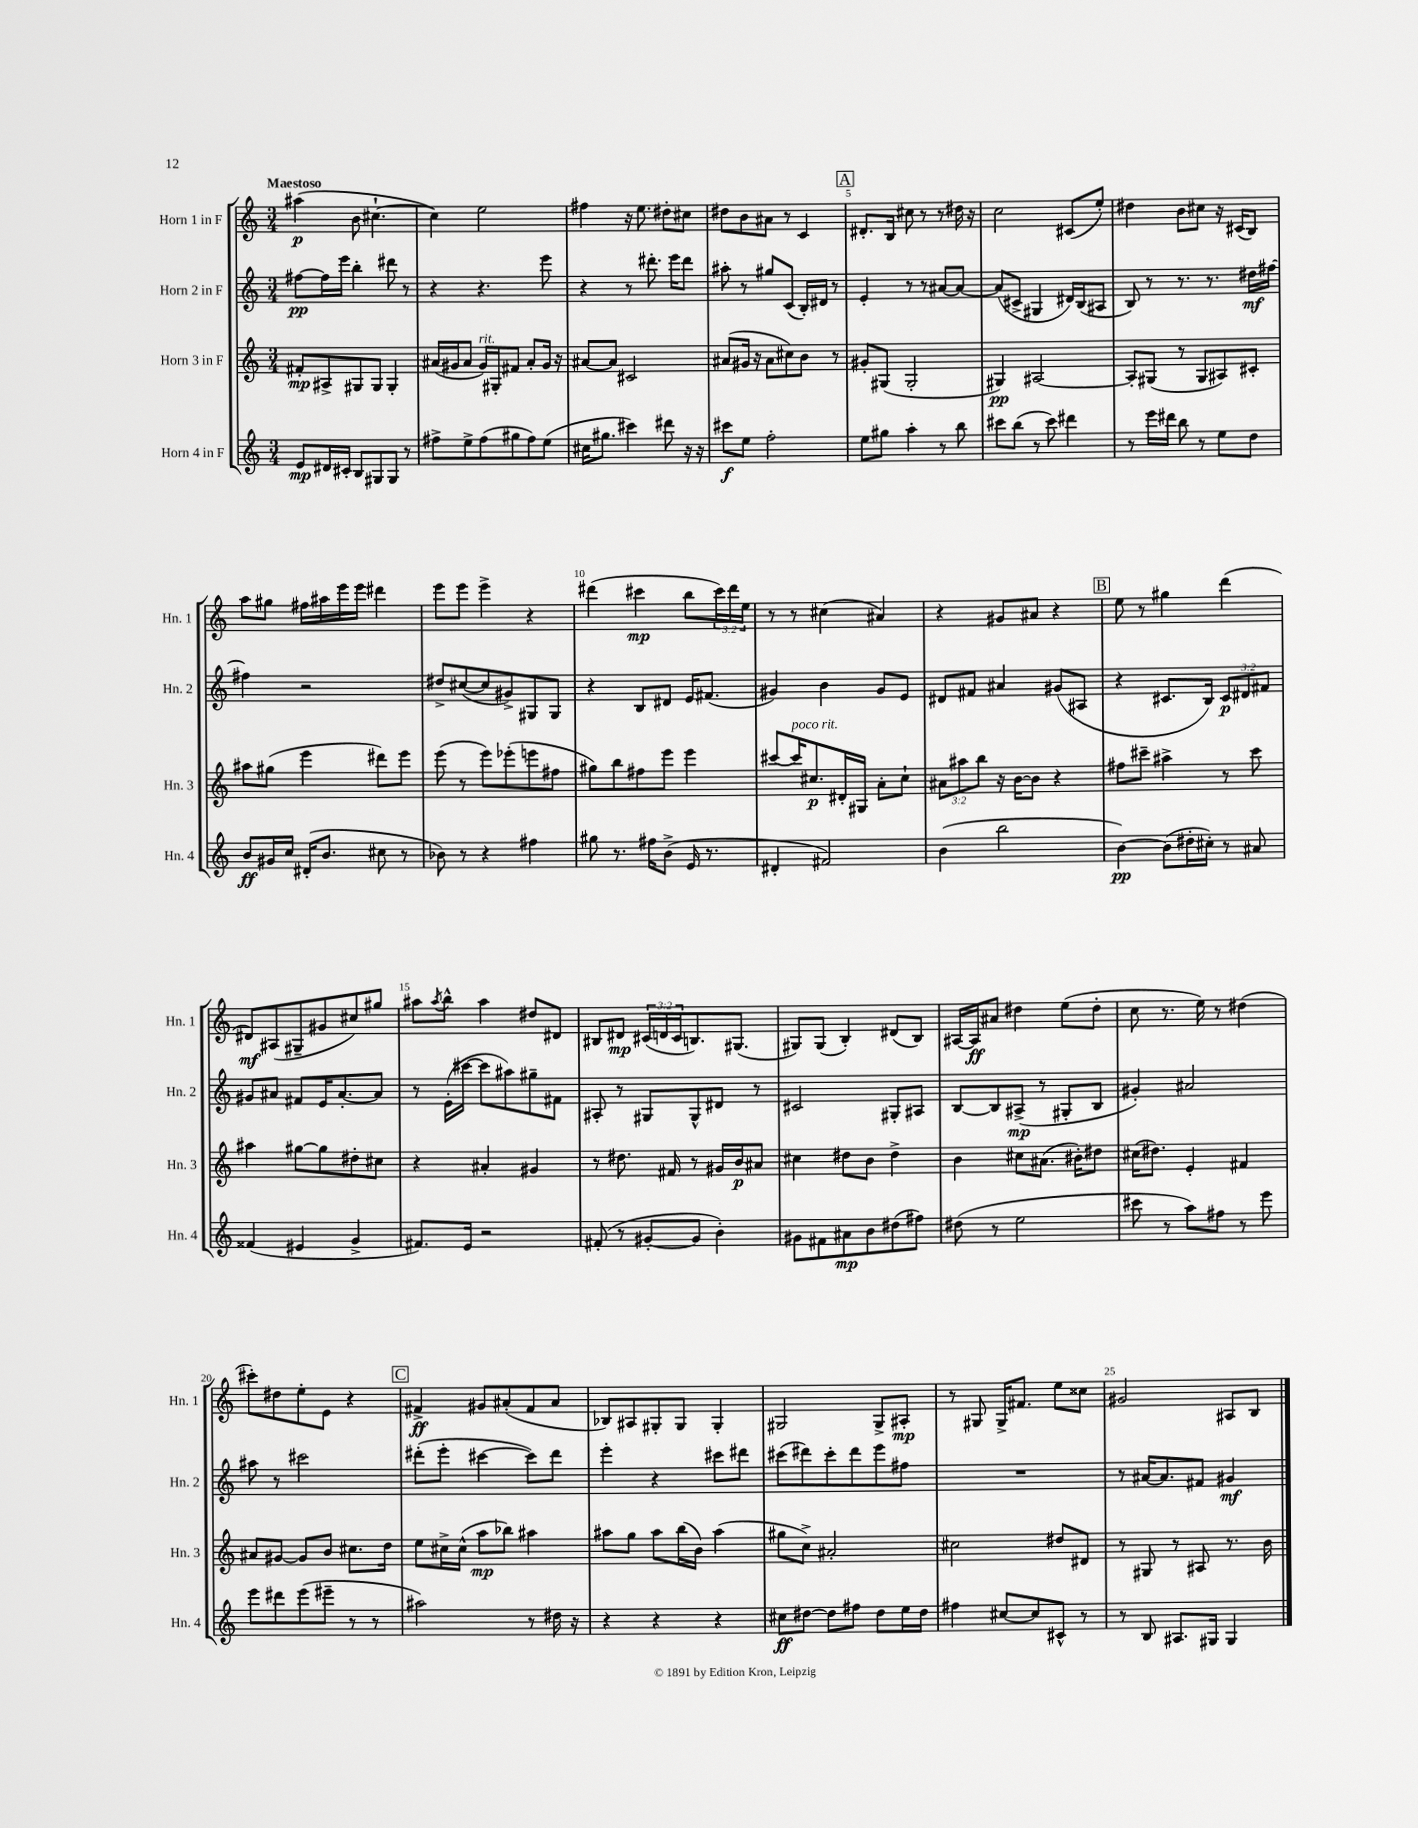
<<
\new StaffGroup <<
\new Staff = "s0" \with { instrumentName = "Horn 1 in F" shortInstrumentName = "Hn. 1" } {
    \clef treble \key c \major \numericTimeSignature \time 3/4 \override Staff.TupletNumber.text = #tuplet-number::calc-fraction-text \tempo "Maestoso"
    ais''4\p( b'8 cis''4.~-! |
    cis''4) e''2 |
    fis''4 r16 e''8. dis''8-. cis''8 |
    dis''8 b'8 ais'8 r8 c'4 |
    \mark \markup { \box "A" } dis'8.-. b16 cis''8 r8 r8 dis''16 r16 |
    c''2 cis'8( e''8-.) |
    dis''4 b'8 cis''8 r16 cis'16( b8) |
    a''8 gis''8 fis''16 ais''16 e'''16 e'''16 dis'''4 |
    e'''8 e'''8 e'''4-> r4 |
    dis'''4( cis'''4\mp b''8 \tuplet 3/2 { cis'''16) dis'''16 e''16 } |
    r8 r8 cis''4( ais'4) |
    r4 gis'8 ais'8 r4 |
    \mark \markup { \box "B" } e''8 r8 gis''4 d'''4( |
    dis'8\mf) ais8( gis8-- gis'8 cis''8) gis''8 |
    ais''8 \acciaccatura { ais''8 } b''8-^ ais''4 dis''8 dis'8 |
    bis8 dis'8\mp \tuplet 3/2 { cis'16( d'16 cis'16 } b8.) gis8.( |
    gis8) gis8( b4-.) dis'8( b8) |
    ais16~ ais16\ff ais'8 dis''4 e''8( dis''8-. |
    c''8 r8. e''16) r8 dis''4( |
    cis'''8-.) dis''8 e''8-. e'8 r4 |
    \mark \markup { \box "C" } fis'4->\ff gis'8 ais'8-.( fis'8 ais'8 |
    bes8) ais8 gis8-. gis8 gis4-. |
    gis2 gis8-> ais8-.\mp |
    r8 gis8 gis16-> fis'8. e''8 cisis''8 |
    gis'2 ais8 b8 \bar "|." |
}
\new Staff = "s1" \with { instrumentName = "Horn 2 in F" shortInstrumentName = "Hn. 2" } {
    \clef treble \key c \major \numericTimeSignature \time 3/4 \override Staff.TupletNumber.text = #tuplet-number::calc-fraction-text
    fis''8~\pp fis''16 e'''16 b''4-. dis'''8 r8 |
    r4 r4. e'''8 |
    r4 r8 dis'''8.-. e'''16 dis'''8 |
    ais''8-. r8 gis''8 c'8( b16-.) dis'16 r8 |
    \mark \markup { \box "A" } e'4-. r8 r8 ais'8~ ais'8~ |
    ais'8( cis'8-> gis4 dis'16) b16( ais8 |
    b8) r8 r8. r8. dis''16\mf fis''16~ |
    fis''4 r2 |
    dis''8-> cis''8~( cis''8 gis'8->) gis8 gis8 |
    r4 b8 dis'8 e'16 fis'8.( |
    gis'4) b'4 gis'8 e'8 |
    dis'8 fis'8 ais'4 gis'8( ais8 |
    \mark \markup { \box "B" } r4 cis'8. b16) \tuplet 3/2 { cis'8\p dis'8 fis'8 } |
    gis'8 ais'8 fis'8 e'16 ais'8.~-. ais'8 |
    r8 e'16-.( cis'''16~ cis'''8 ais''8) gis''8-- fis'8 |
    ais8-. r8 gis8 gis8-^ dis'8 r8 |
    cis'2 gis8-. ais8 |
    b8~ b8 ais8->\mp( r8 gis8-. b8 |
    gis'4-.) ais'2 |
    ais''8 r8 cis'''2 |
    \mark \markup { \box "C" } dis'''8-.( e'''8-. cis'''4~ cis'''8) dis'''8 |
    e'''4-. r4 cis'''8 dis'''8 |
    cis'''8( dis'''8) cis'''8-. dis'''8 e'''8 fis''8 |
    R2. |
    r8 ais'16~ ais'8. fis'8 gis'4\mf \bar "|." |
}
\new Staff = "s2" \with { instrumentName = "Horn 3 in F" shortInstrumentName = "Hn. 3" } {
    \clef treble \key c \major \numericTimeSignature \time 3/4 \override Staff.TupletNumber.text = #tuplet-number::calc-fraction-text
    fis'8-.\mp ais8-> gis8 gis8 gis4-. |
    ais'16( gis'16 ais'8 gis'16^\markup { \italic "rit." }) gis16-. fis'8 ais'8-. gis'16 r16 |
    ais'8~ ais'8 cis'2 |
    ais'8( gis'16 r16 ais'8 cis''8) b'8 r8 |
    \mark \markup { \box "A" } gis'8-. gis8( gis2-. |
    gis4\pp) ais2~ |
    ais8-. gis8( r8 gis8 ais8) cis'8-. |
    ais''8 gis''8( e'''4 dis'''8) e'''8 |
    e'''8( r8 e'''8) ees'''8-.( e'''8 fis''8 |
    gis''8) b''8 fis''8 e'''8 e'''4 |
    cis'''8~ cis'''16^\markup { \italic "poco rit." } cis''8.\p dis'16-. gis16 a'8-. cis''8-! |
    \tuplet 3/2 { ais'8 ais''8 b''8 } r16 b'16~ b'8 r4 |
    \mark \markup { \box "B" } fis''8 cis'''8-- ais''4-> r8 cis'''8 |
    ais''4 gis''8~ gis''8 dis''8-. cis''8 |
    r4 ais'4-. gis'4 |
    r8 dis''8. fis'16 r8 gis'16 b'16\p ais'8 |
    cis''4 dis''8 b'8 dis''4-> |
    b'4 cis''8 ais'8.( bis'16-.) dis''8 |
    cis''16( dis''8.) e'4-. fis'4 |
    ais'8 gis'8~ gis'8 b'8 cis''8. d''16 |
    \mark \markup { \box "C" } e''8 cis''16-> cis''16-^( a''8\mp bes''8) ais''4 |
    ais''8 g''8 ais''8 b''16( b'16) ais''4( |
    gis''8 c''8->) ais'2-. |
    cis''2 dis''8 dis'8 |
    r8 gis8 r8 ais8 r8. b'16 \bar "|." |
}
\new Staff = "s3" \with { instrumentName = "Horn 4 in F" shortInstrumentName = "Hn. 4" } {
    \clef treble \key c \major \numericTimeSignature \time 3/4
    e'8\mp dis'16 cis'16-. b8 gis8 gis8 r8 |
    fis''8-> e''8-> fis''8( gis''8 fis''8) e''8( |
    cis''16 gis''8. cis'''4) dis'''8 r16 r16 |
    cis'''8\f e''8 f''2-. |
    \mark \markup { \box "A" } e''8 gis''8 a''4-. r8 b''8 |
    cis'''8 b''8( r8 cis'''8) dis'''4 |
    r8 e'''16 dis'''16 b''8 r8 e''8 d''8 |
    b'8\ff gis'16 c''16 dis'16-.( b'8. cis''8 r8 |
    bes'8) r8 r4 fis''4 |
    gis''8 r8. fis''16 b'8->( e'16 r8. |
    dis'4-. fis'2) |
    b'4( b''2 |
    \mark \markup { \box "B" } b'4~\pp) b'8( dis''16-. cis''16-.) r8 ais'8 |
    fisis'4( eis'4 g'4-> |
    fis'8.) e'16 r2 |
    fis'8-.( r8 gis'8~-. gis'8 b'4-.) |
    gis'8 fis'8 ais'8\mp b'8 dis''8( fis''8) |
    dis''8( r8 e''2 |
    cis'''8 r8 a''8) fis''8 r8 e'''8 |
    e'''8 dis'''8 e'''8( eis'''8-- r8 r8 |
    \mark \markup { \box "C" } ais''2) r8 dis''16 r16 |
    r4 r4 r4 |
    cis''8\ff dis''8~ dis''8 fis''8 dis''8 e''16 dis''16 |
    fis''4 cis''8~ cis''8 cis'8-^ r8 |
    r8 b8 ais8. gis16 gis4 \bar "|." |
}
>>
>>
\layout { \context { \Score \override BarNumber.break-visibility = ##(#f #t #t) barNumberVisibility = #(every-nth-bar-number-visible 5) } }
